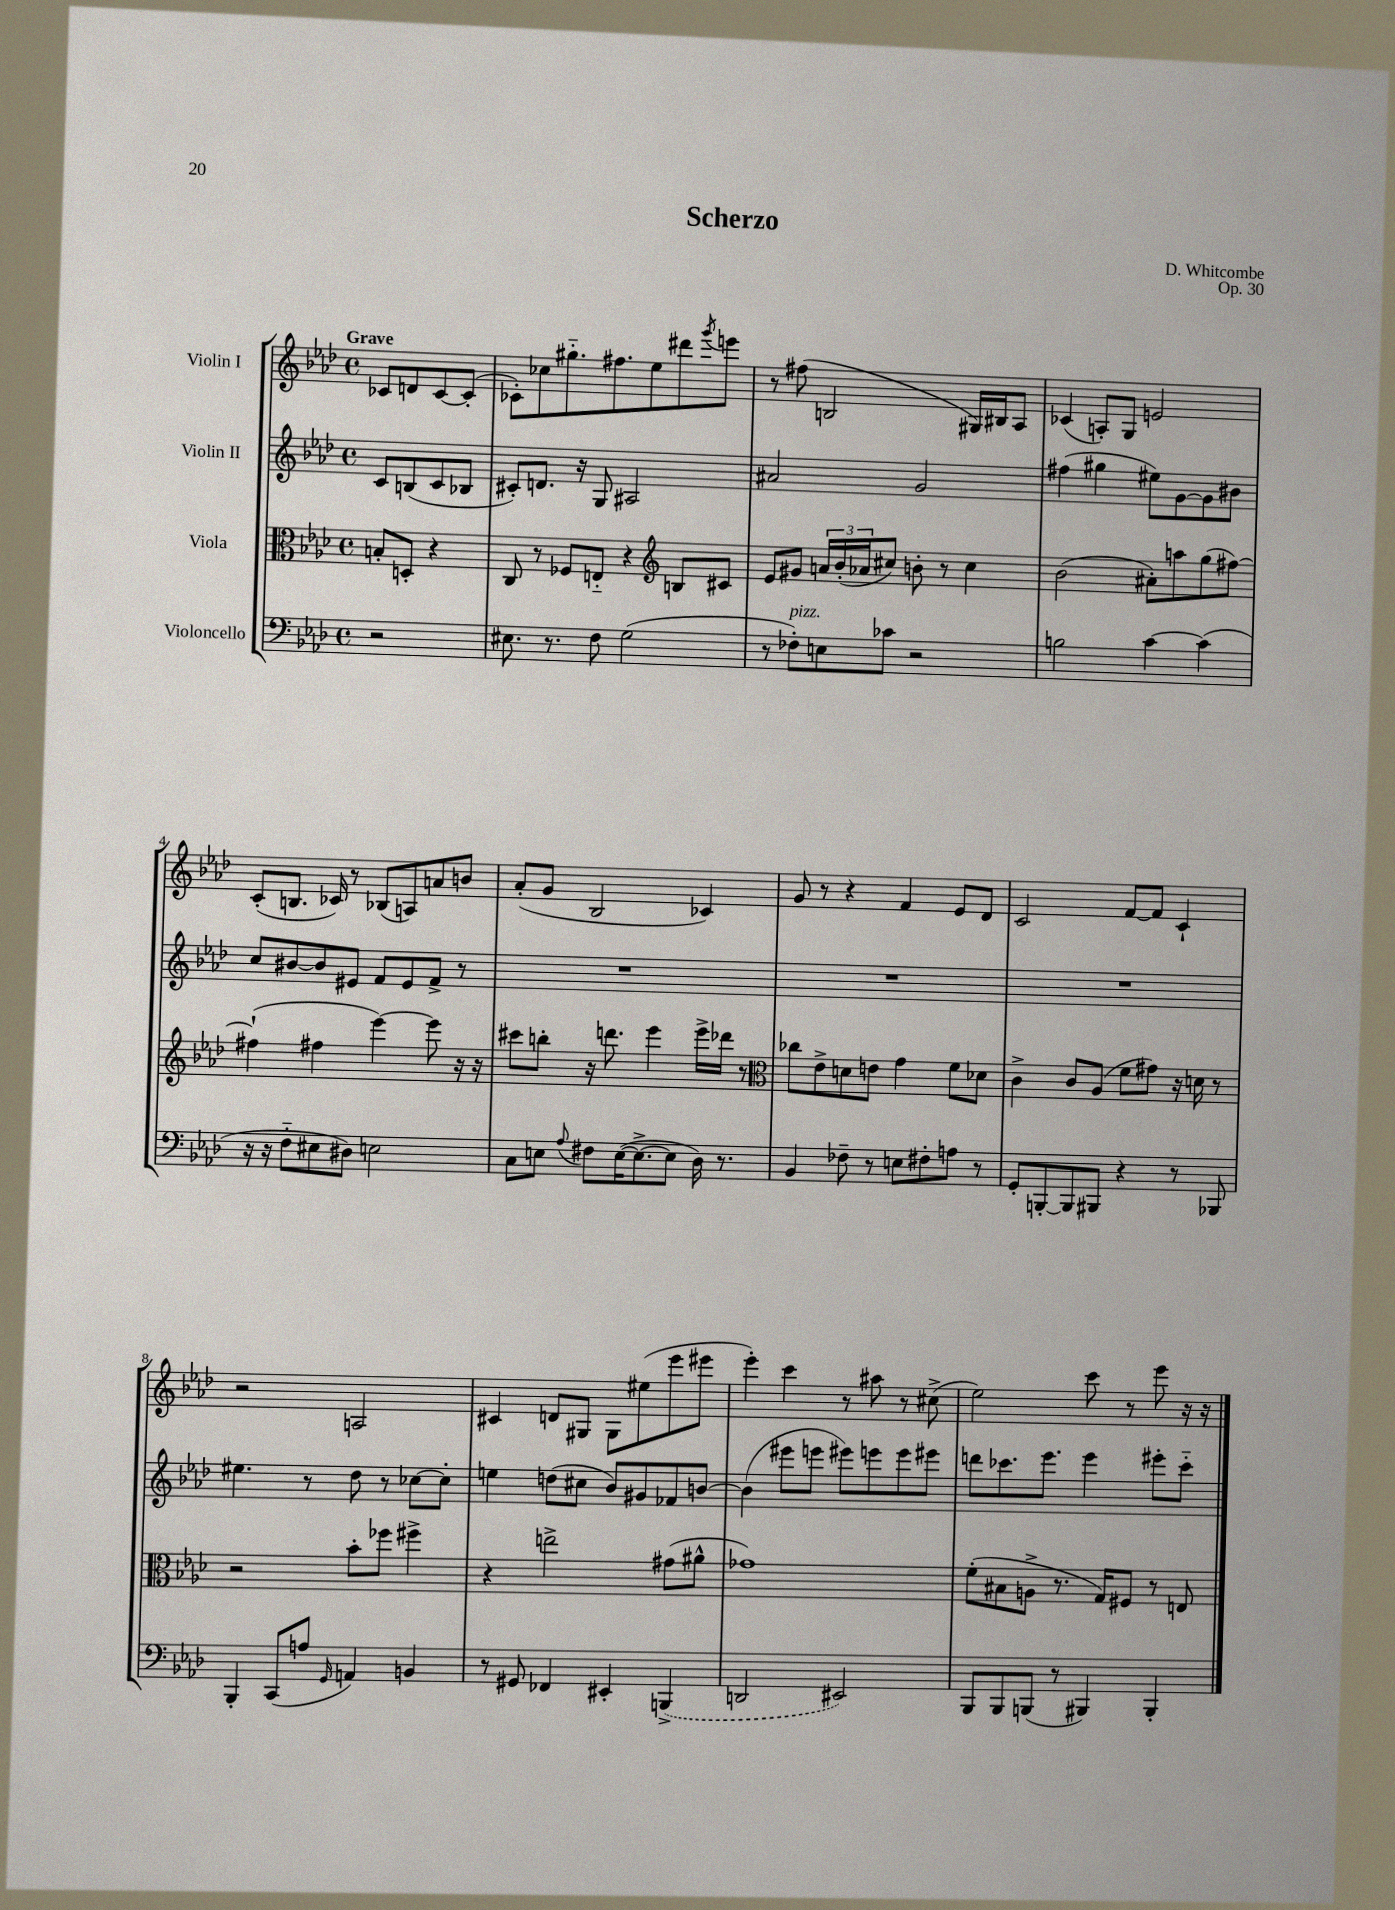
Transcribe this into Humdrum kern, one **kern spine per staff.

**kern	**kern	**kern	**kern
*staff4	*staff3	*staff2	*staff1
*clefF4	*clefC3	*clefG2	*clefG2
*k[b-e-a-d-]	*k[b-e-a-d-]	*k[b-e-a-d-]	*k[b-e-a-d-]
*M4/4	*M4/4	*M4/4	*M4/4
*met(c)	*met(c)	*met(c)	*met(c)
2r	8B'/L	8c/L	8c-/L
.	8D'/J	(8B/	8d/
.	4r	8c/	[8c-/
.	.	8B-/J	(8c-'/]J
=	=	=	=
8.E#\	8C/	8c#'/L)	8c-'\L)
.	8r	8.d/J	8cc-\
8.r	.	.	.
.	8F-/L	.	8.gg#'~\
.	.	16r	.
8F\	8E'~/J	8G/	.
.	.	.	8.ff#\
(2G\	4r	2A#/	.
.	.	.	8ee-\
*	*clefG2	*	*
.	8B/L	.	8ddd#\
.	.	.	8qggg/
.	8c#/J	.	8eee\J
=	=	=	=
8r	8e-/L	2a#/	8r
8F-'\L)	8g#/J	.	(8ff#\
8E\	24a/LL	.	2B/
.	(24b-'/	.	.
.	24a-/J	.	.
8c-\J	8cc#/J)	.	.
2r	8b'\	2g/	.
.	8r	.	.
.	4cc#\	.	16G#/LL)
.	.	.	16B#/J
.	.	.	8A-/J
=	=	=	=
2B\	(2b-\	(4ff#\	(4c-/
.	.	4gg#\	8A'/L)
.	.	.	8G/J
[4c\	8a#'\L)	8ee#\L)	2e/
.	8aa\	[8g\	.
(4c\]	(8gg\	8g\]	.
.	[8ff#\J)	8b#\J	.
=	=	=	=
16r	(4ff#`\]	8cc/L	(8c'/L
16r	.	.	.
8F'~\L	.	[8b#/	8.B/J
8E#\	4ff#\	8b#/]	.
.	.	.	16c-/)
8D#\J)	.	8e#/J	8r
2E\	[4eee-\)	8f/L	(8B-/L
.	.	8e#/	8A/)
.	8eee-\]	8f^/J	8a/
.	16r	8r	8b/J
.	16r	.	.
=	=	=	=
8C\L	8ccc#\L	1r	(8a-'/L
8E\J	8bb'\J	.	8g/J
8qqA-/	.	.	.
8F#\L	16r	.	2B-/
.	8.ddd\	.	.
([16E\K	.	.	.
8.E^\_	.	.	.
.	4eee-\	.	.
8E\]J	.	.	.
16D-\)	16eee-^\LL	.	4c-/)
8.r	16ddd-\JJ	.	.
.	8r	.	.
=	=	=	=
*	*clefC3	*	*
4BB-/	8cc-\L	1r	8g/
.	8e-^\	.	8r
8F-~\	8d\	.	4r
8r	8e\J	.	.
8E\L	4g\	.	4f/
8F#'\	.	.	.
8A\J	8f\L	.	8e-/L
8r	8d-\J	.	8d-/J
=	=	=	=
8GG'/L	4c^\	1r	2c/
[8BBB'/	.	.	.
8BBB/]	8c/L	.	.
8BBB#/J	(8A-/J	.	.
4r	8f\L	.	[8f/L
.	8g#\J)	.	8f/]J
8r	16r	.	4c`/
.	16d\	.	.
8BBB-/	8r	.	.
=	=	=	=
4BBB-'/	2r	4.ee#\	2r
(8CC/L	.	.	.
8A/J	.	8r	.
16qqGG/	.	.	.
4AA/)	8b-'\L	8dd-\	2A/
.	8ff-\J	8r	.
4BB/	4ff#^\	[8cc-\L	.
.	.	8cc-'\]J	.
=	=	=	=
8r	4r	4ee\	4c#/
8GG#/	.	.	.
4FF-/	2ee^\	(8dd\L	8d/L
.	.	8cc#\J	8G#/J
4EE#'/	.	8b-/L)	8G#\L
.	.	8g#/	(8ee#\
(4BBB^/	(8g#\L	8f-/	8eee-\
.	8a#^^\J	[8b/J	8eee#\J
=	=	=	=
2DD/	1g-)	(4b\]	4eee-'\)
.	.	8eee#\L	4ccc\
.	.	8eee\J	.
2EE#/)	.	8eee#\L)	8r
.	.	8eee\	8aa#\
.	.	8eee\	8r
.	.	8eee#\J	(8cc#^\
=	=	=	=
8BBB-/L	(8f'\L	8ddd\L	2ee-\)
8BBB-/	8B#\	8.ccc-\	.
(8BBB/J	8A^\J	.	.
.	.	8.eee-\J	.
8r	8.r	.	.
4BBB#/)	.	4eee-\	8ccc\
.	16G/LK)	.	.
.	8F#/J	.	8r
4BBB#'/	8r	8eee#'\L	8eee-\
.	8E/	8ccc-'~\J	16r
.	.	.	16r
==	==	==	==
*-	*-	*-	*-
